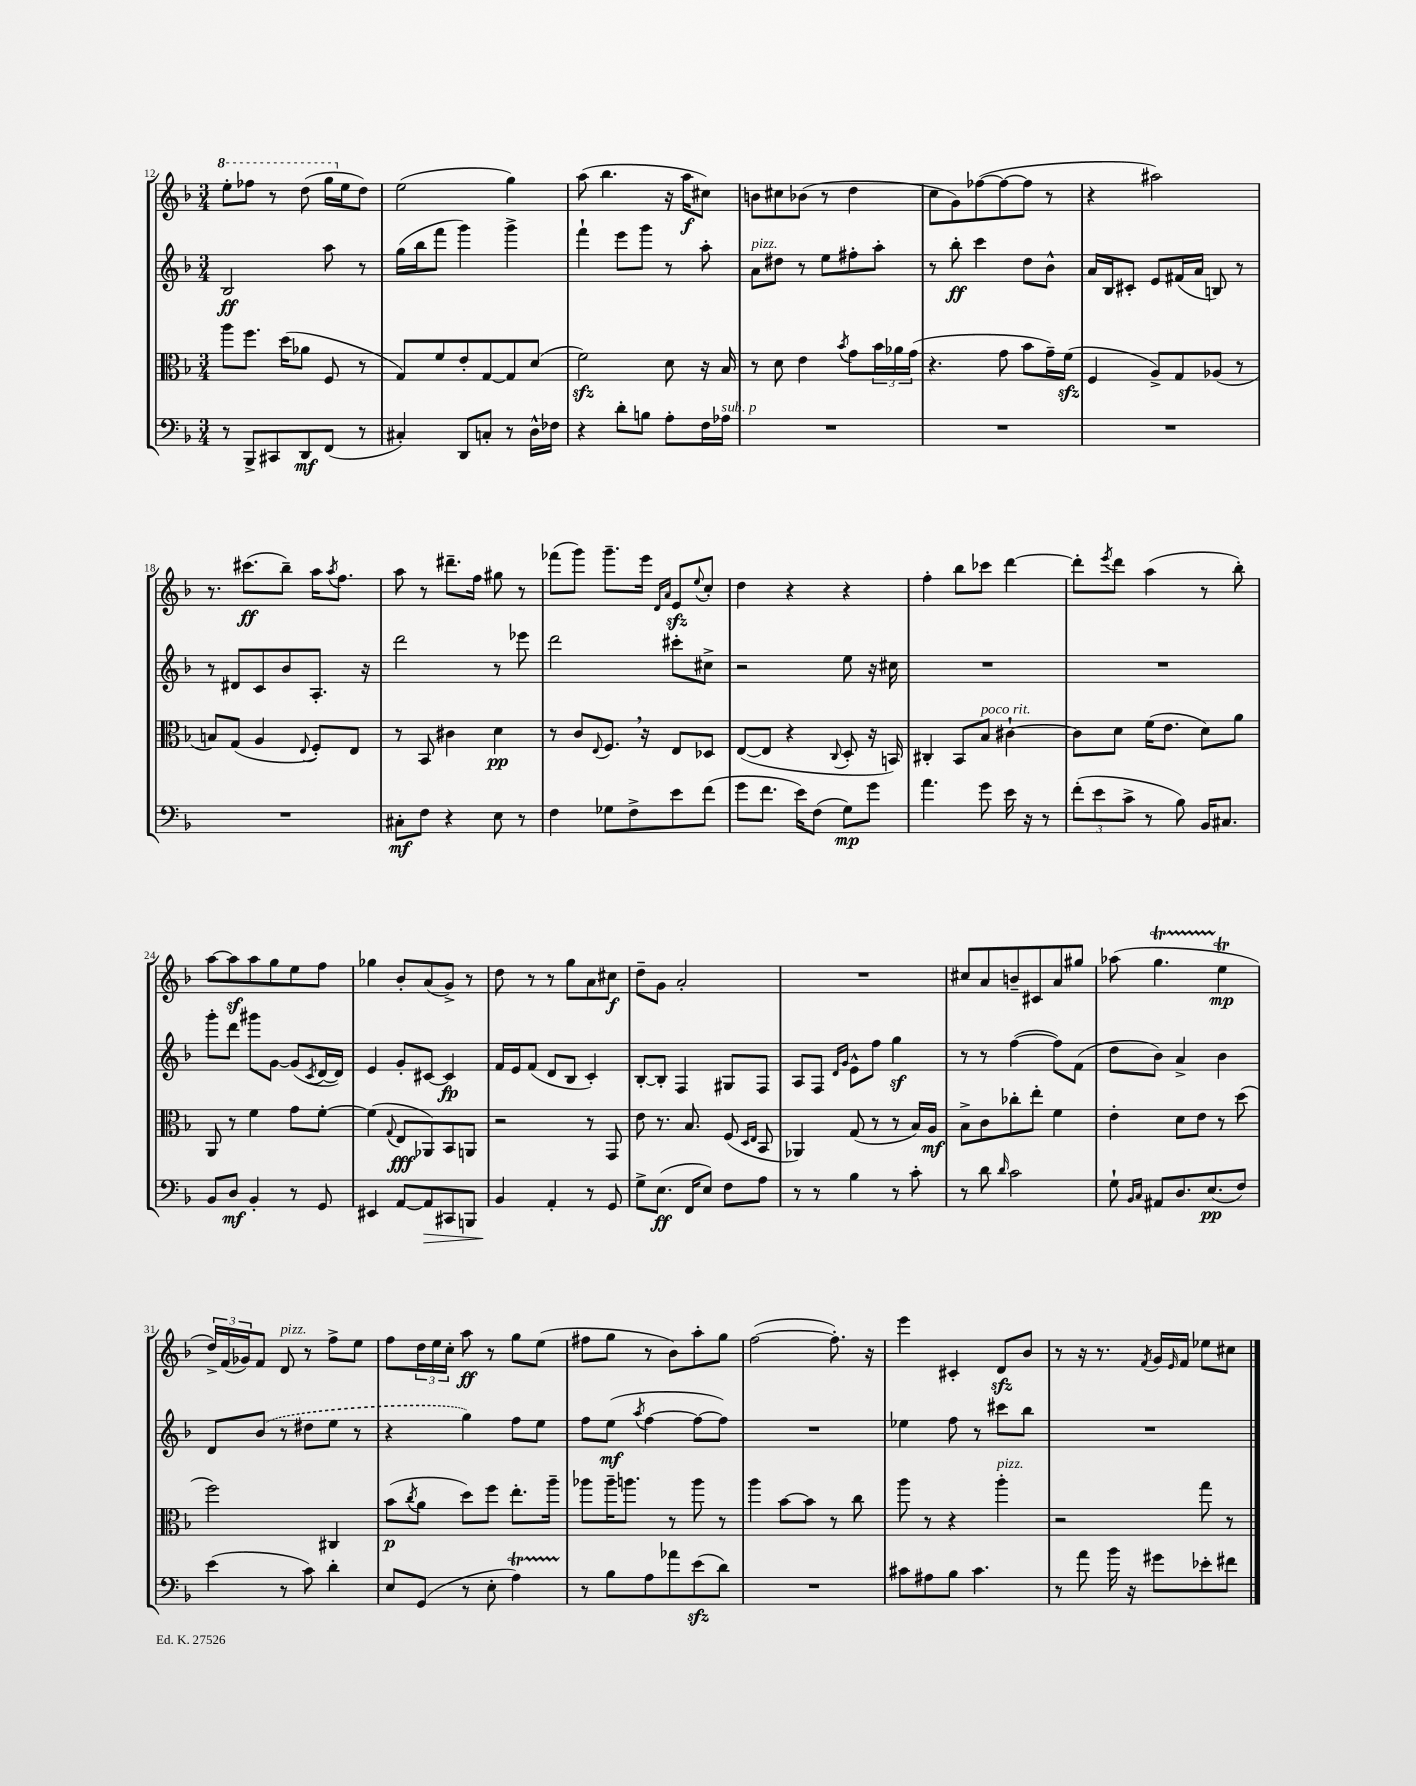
<<
\new StaffGroup <<
\new Staff = "s0" {
    \clef treble \key f \major \numericTimeSignature \time 3/4
    \ottava #1 e'''8-. fes'''8 r8 d'''8( g'''16 \ottava #0 e''16 d''8) |
    e''2( g''4) |
    a''8( bes''4. r16 a''16\f cis''8) |
    b'8 cis''8 bes'8( r8 d''4 |
    c''8 g'8) fes''8~( fes''8~ fes''8 r8 |
    r4 ais''2) |
    r8. cis'''8.\ff( bes''8--) a''16 \acciaccatura { a''8 } f''8. |
    a''8 r8 dis'''8.-- f''16 gis''8 r8 |
    fes'''8( g'''8) g'''8.-- e'''16 \grace { d'16 a'16 } e'8\sfz \appoggiatura { e''8 } c''8-. |
    d''4 r4 r4 |
    f''4-. bes''8 ces'''8 d'''4~ |
    d'''8-. \acciaccatura { e'''8 } d'''8 a''4( r8 bes''8-.) |
    a''8~ a''8\sf a''8 g''8 e''8 f''8 |
    ges''4 bes'8-. a'8( g'8->) r8 |
    d''8 r8 r8 g''8 a'8 cis''8\f |
    d''8-- g'8 a'2-. |
    R2. |
    cis''8 a'8 b'8-- cis'8 a'8 gis''8 |
    aes''8( g''4.\startTrillSpan e''4\trill\stopTrillSpan\mp |
    \tuplet 3/2 { d''16->) f'16( ges'16) } f'8 d'8^\markup { \italic "pizz." } r8 f''8-> e''8 |
    f''8 \tuplet 3/2 { d''16 e''16 c''16-. } a''8\ff r8 g''8 e''8( |
    fis''8 g''8 r8 bes'8) a''8-. g''8 |
    f''2~( f''8.-.) r16 |
    e'''4 cis'4-. d'8\sfz bes'8 |
    r8 r16 r8. \acciaccatura { f'8 } g'16 \grace { e'16 } f'16 ees''8 cis''8 \bar "|." |
}
\new Staff = "s1" {
    \clef treble \key f \major \numericTimeSignature \time 3/4
    bes2\ff a''8 r8 |
    g''16( bes''16 f'''8 g'''4) g'''4-> |
    f'''4-! e'''8 g'''8 r8 a''8-. |
    a'8^\markup { \italic "pizz." } dis''8 r8 e''8 fis''8-. a''8-. |
    r8 bes''8-.\ff c'''4 d''8 bes'8-^ |
    a'16 bes16 cis'8-. e'8 fis'16( a'16 b8) r8 |
    r8 dis'8 c'8 bes'8 a8.-. r16 |
    d'''2 r8 ees'''8 |
    d'''2 cis'''8-. cis''8-> |
    r2 e''8 r16 cis''16 |
    R2. |
    R2. |
    g'''8-. d'''8 gis'''8 g'8~ g'8( \acciaccatura { c'8 } d'16~ d'16) |
    e'4 g'8-. cis'8~ cis'4\fp |
    f'16 e'16 f'8( d'8 bes8 c'4-.) |
    bes8~-. bes8-. f4 gis8 f8 |
    a8 f8 \grace { d'16 g'16 } e'8-^ f''8 g''4\sf |
    r8 r8 f''4~( f''8) f'8( |
    d''8 bes'8) a'4-> bes'4 |
    d'8 \once \slurDashed bes'8( r8 dis''8 e''8 r8 |
    r4 g''4) f''8 e''8 |
    f''8 e''8\mf( \acciaccatura { a''8 } f''4~ f''8~ f''8) |
    R2. |
    ees''4 f''8 r8 cis'''8 bes''8 |
    R2. \bar "|." |
}
\new Staff = "s2" {
    \clef alto \key f \major \numericTimeSignature \time 3/4
    a''8 f''8. d''16( aes'8 f8 r8 |
    g8) f'8 e'8-. g8~ g8 d'8( |
    f'2\sfz) d'8 r16 bes16 |
    r8 d'8 e'4 \acciaccatura { bes'8 } g'8 \tuplet 3/2 { bes'16 aes'16 g'16( } |
    r4. g'8 bes'8 g'16--) f'16\sfz( |
    f4 a8->) g8 aes8( r8 |
    b8) g8( a4 \appoggiatura { e8 } f8-.) e8 |
    r8 bes,8 cis'4 d'4\pp |
    r8 c'8 \appoggiatura { e8 } f8. \breathe r16 e8 des8 |
    e8~( e8 r4 \appoggiatura { c8 } d8-. r16 b,16) |
    cis4-. bes,8 bes8^\markup { \italic "poco rit." } cis'4~-! |
    cis'8 d'8 f'16( e'8. d'8) a'8 |
    a,8 r8 f'4 g'8 f'8~-. |
    f'4( \appoggiatura { g8 } e8\fff aes,8) bes,8 a,8 |
    r2 r8 g,8 |
    e'8 r8. bes8. f8( \grace { d16 e16 } bes,8 |
    aes,4) g8( r8 r8 bes16) a16\mf |
    bes8-> c'8 ces''8-. e''8-. f'4 |
    e'4-. d'8 e'8 r8 d''8( |
    f''2) cis4 |
    bes'8\p( \acciaccatura { c''8 } a'8 d''8) f''8 e''8.-. a''16-- |
    aes''8 aes''16-- a''8. r8 a''8 r8 |
    a''4 bes'8~ bes'8 r8 c''8 |
    a''8 r8 r4 a''4-.^\markup { \italic "pizz." } |
    r2 g''8 r8 \bar "|." |
}
\new Staff = "s3" {
    \clef bass \key f \major \numericTimeSignature \time 3/4
    r8 bes,,8-> cis,8 d,8\mf f,8( r8 |
    cis4-.) d,8 c8-. r8 d16-^ fes16 |
    r4 d'8-. b8 a8-. f16 aes16^\markup { \italic "sub. p" } |
    R2. |
    R2. |
    R2. |
    R2. |
    cis8-.\mf f8 r4 e8 r8 |
    f4 ges8 f8-> e'8 f'8( |
    g'8 f'8. e'16) f8( g8\mp) g'8 |
    a'4. g'8 e'16 r16 r8 |
    \tuplet 3/2 { f'8-.( e'8 c'8-> } r8 bes8) bes,16 cis8. |
    bes,8 d8\mf bes,4-. r8 g,8 |
    eis,4 a,8~ a,8\> cis,8 b,,8 |
    bes,4\! a,4-. r8 g,8 |
    g8-> e8.\ff( f,16 e8) f8 a8 |
    r8 r8 bes4 r8 c'8-. |
    r8 d'8 \grace { d'16 } c'2 |
    g8-! \grace { bes,16 c16 } ais,8 d8. e8.\pp( f8) |
    e'4( r8 c'8) d'4-. |
    e8 g,8( r8 e8-. a4\startTrillSpan) |
    r8\stopTrillSpan bes8 a8 aes'8 e'8\sfz( d'8) |
    R2. |
    cis'8 ais8 bes8 cis'4. |
    r8 a'8 bes'16 r16 gis'8 ees'8-. fis'8 \bar "|." |
}
>>
>>
\layout { \context { \Score currentBarNumber = #12 } }
